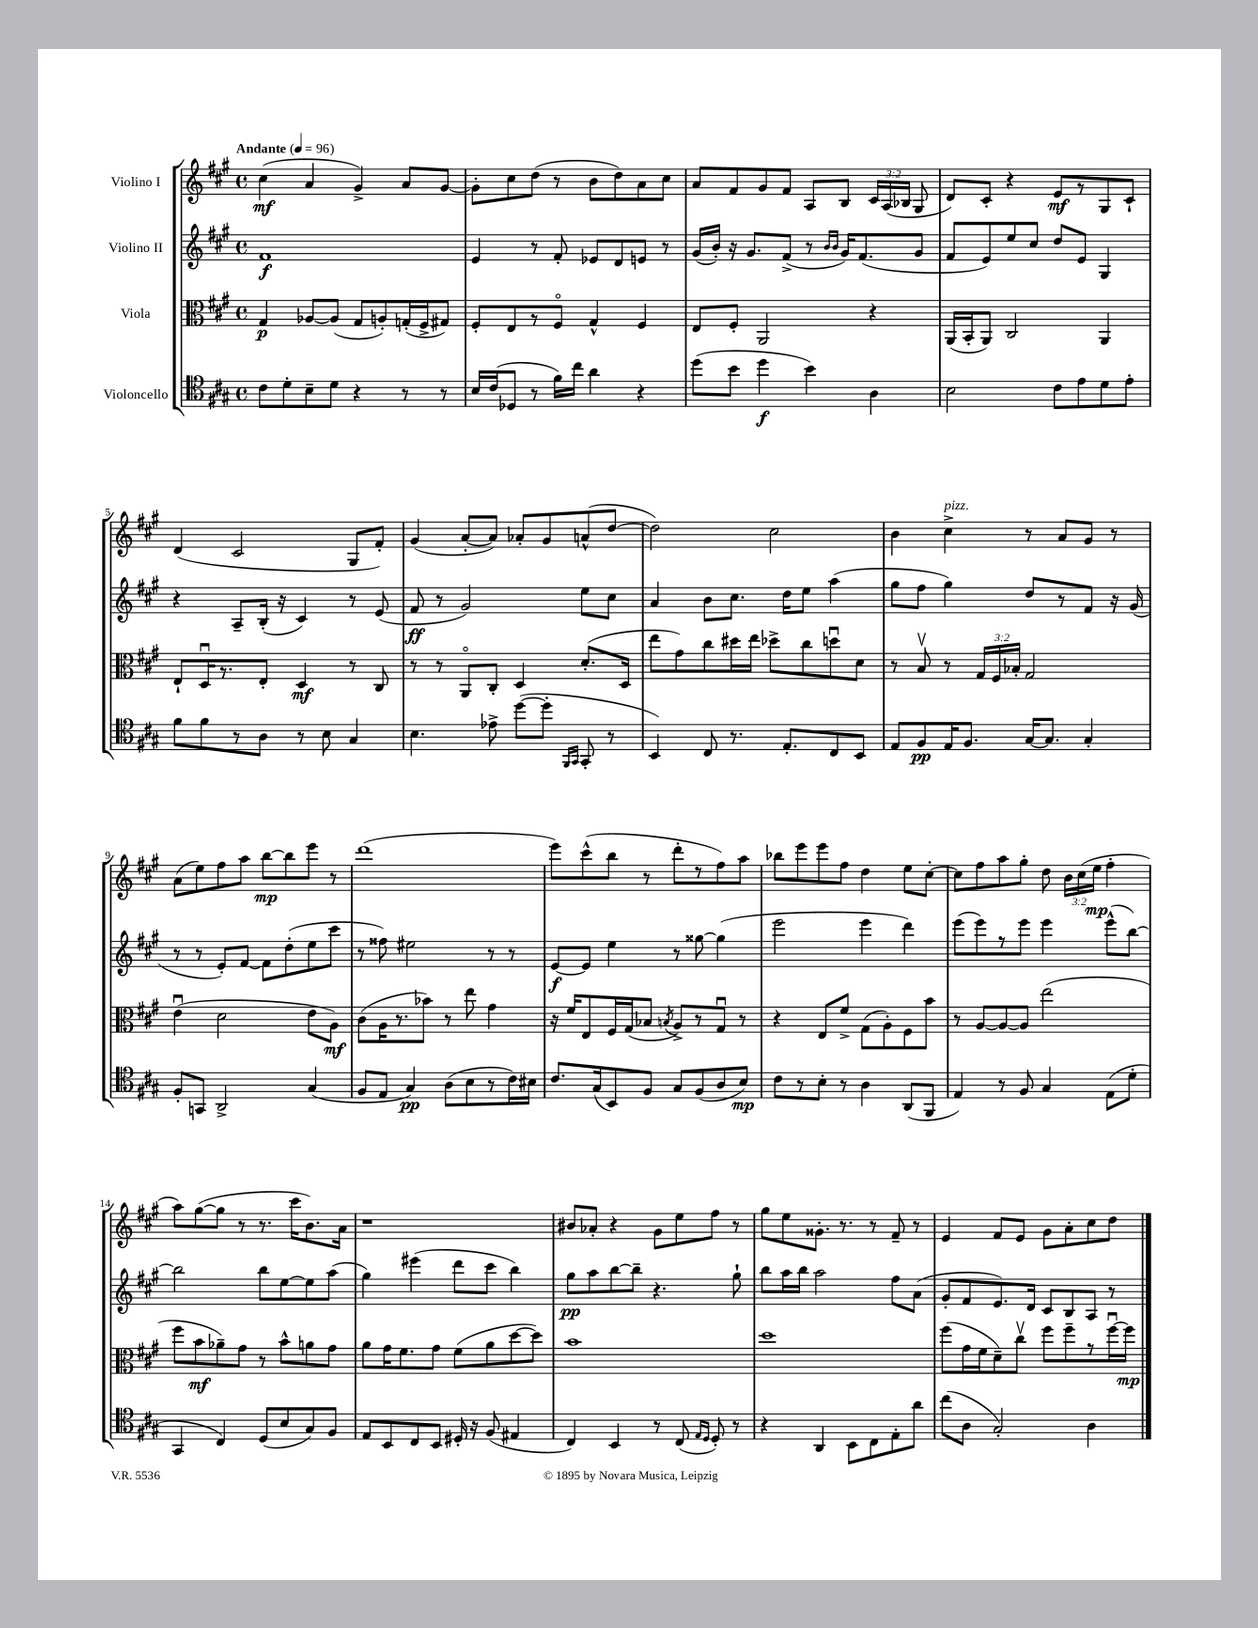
<<
\new StaffGroup <<
\new Staff = "s0" \with { instrumentName = "Violino I" } {
    \clef treble \key a \major \defaultTimeSignature \time 4/4 \override Staff.TupletNumber.text = #tuplet-number::calc-fraction-text \tempo "Andante" 4 = 96
    \autoBeamOff cis''4\mf( a'4 gis'4->) a'8[ gis'8]~ |
    gis'8[-. cis''8 d''8]( r8 b'8[ d''8) a'8 cis''8] |
    a'8[ fis'8 gis'8 fis'8] a8[ b8] \tuplet 3/2 { cis'16[ a16( bes16] } gis8 |
    d'8[) cis'8]-. r4 e'8[\mf r8 gis8 cis'8]-! |
    d'4( cis'2 gis8[ fis'8]-.) |
    gis'4( a'8[~-. a'8]) aes'8[-. gis'8 a'8-^( d''8]~ |
    d''2) cis''2 |
    b'4 cis''4->^\markup { \italic "pizz." } r8 a'8[ gis'8] r8 |
    a'8[( e''8) fis''8 a''8] b''8[~\mp b''8 e'''8] r8 |
    d'''1( |
    e'''8[) cis'''8-^( b''8] r8 d'''8[-. r8 fis''8) a''8] |
    bes''8[ e'''8 e'''8 fis''8] d''4 e''8[ cis''8]~-. |
    cis''8[ fis''8 a''8 gis''8]-. d''8 \tuplet 3/2 { b'16[ cis''16( e''16]\mp } fis''4-. |
    a''8[) gis''8~( gis''8] r8 r8. cis'''16[ b'8.) a'16] |
    r1 |
    bis'8[ aes'8]-. r4 gis'8[ e''8 fis''8] r8 |
    gis''8[ e''8 gisis'8.]-. r8. r8 fis'8-- r8 |
    e'4 fis'8[ e'8] gis'8[ a'8-. cis''8 d''8] \bar "|." |
}
\new Staff = "s1" \with { instrumentName = "Violino II" } {
    \clef treble \key a \major \defaultTimeSignature \time 4/4
    \autoBeamOff fis'1\f |
    e'4 r8 fis'8-. ees'8[ d'8 e'8] r8 |
    gis'16[( b'16]-.) r16 gis'8.[ fis'8]->( r8 \grace { b'16[ b'16] } gis'16[) fis'8.( gis'8] |
    fis'8[ e'8) e''8 cis''8] d''8[ e'8] gis4 |
    r4 a8[-- b16]-.( r16 cis'4) r8 e'8( |
    fis'8\ff r8 gis'2) e''8[ cis''8] |
    a'4 b'8[ cis''8.] d''16[ e''8] a''4( |
    gis''8[ fis''8] gis''4) d''8[ r8 fis'8] r16 gis'16( |
    r8 r8 e'8[-.) fis'8]~ fis'8[ d''8-.( e''8 cis'''8] |
    r8 fisis''8) eis''2 r8 r8 |
    e'8[~\f e'8] e''4 r8 gisis''8~ gisis''4( |
    e'''2 e'''4 d'''4) |
    e'''8[( e'''8) r8 e'''8] e'''4 e'''8[-^( b''8]~) |
    b''2 b''8[ e''8~ e''8 a''8]( |
    gis''4) eis'''4( d'''8[ cis'''8] b''4) |
    gis''8[\pp a''8 b''8~ b''8]-- r4. gis''8-! |
    b''8[ a''16 b''16] a''2 fis''8[ a'8]( |
    gis'8[-. fis'8 e'8.) d'16] cis'8[ b8 a8] r8 \bar "|." |
}
\new Staff = "s2" \with { instrumentName = "Viola" } {
    \clef alto \key a \major \defaultTimeSignature \time 4/4 \override Staff.TupletNumber.text = #tuplet-number::calc-fraction-text
    \autoBeamOff gis4\p aes8[~ aes8]( gis8[ a8-.) g16-.( fis16-> gis8]) |
    fis8[-. e8 r8 fis8]\flageolet gis4-^ fis4 |
    e8[ fis8]-. a,2 r4 |
    a,16[( b,16-. a,8]) cis2 a,4 |
    e8[-! d16\downbow r8. e8]-. d4\mf r8 cis8 |
    r8 r8 a,8[\flageolet cis8]-. d4 d'8.[-.( d16] |
    e''8[ gis'8) cis''8 dis''16 e''16] des''8[-> cis''8 d''8\downbow d'8] |
    r8 b8\upbow r8 \tuplet 3/2 { gis16[ fis16 bes16]-. } gis2 |
    e'4\downbow( d'2 e'8[ a8]\mf) |
    cis'8[( a16 r8. bes'8]) r8 e''8 gis'4 |
    r16 fis'16[ e8 fis16 gis16( bes8] \acciaccatura { b8 } a8[->) r8 gis8]\downbow r8 |
    r4 e8[ fis'8]-> gis8[( a8-.) fis8 b'8] |
    r8 a8[~ a8~ a8] e''2( |
    fis''8[ b'8\mf aes'8--) gis'8] r8 b'8[-^ a'8 gis'8] |
    a'8[ gis'16 fis'8. gis'8] fis'8[( a'8 d''8~ d''8]) |
    b'1 |
    d''1 |
    fis''8[( gis'16 fis'16 d'8--) cis''8]\upbow fis''8[ fis''8-- r8 fis''16~\downbow fis''16]\mp \bar "|." |
}
\new Staff = "s3" \with { instrumentName = "Violoncello" } {
    \clef tenor \key a \major \defaultTimeSignature \time 4/4
    \autoBeamOff cis'8[ d'8-. b8-- d'8] r4 r8 r8 |
    b16[ cis'16( des8] r8 fis'16[) cis''16] a'4 r4 |
    d''8[( b'8] d''4\f b'4) a4 |
    b2 cis'8[ e'8 d'8 e'8]-. |
    fis'8[ fis'8 r8 a8] r8 b8 gis4 |
    b4. ees'8-> d''8[~( d''8]-. \grace { fis,16[ gis,16] } gis,8-. r8 |
    b,4) cis8 r8. e8.[-. cis8 b,8] |
    e8[ fis8\pp e16 fis8.] gis16[~ gis8.] gis4-. |
    fis8[-. g,8] a,2-> gis4( |
    fis8[ e8] gis4\pp) a8[( b8 r8 cis'16) bis16] |
    cis'8.[ gis16( b,8) fis8] gis8[ fis8( a8 b8]\mp) |
    cis'8[ r8 b8]-. r8 a4 a,8[( fis,8] |
    e4) r8 fis8 gis4 e8[( d'8]-. |
    gis,4 cis4) d8[( b8 gis8) fis8] |
    e8[ b,8 cis8 b,8] dis16-. r16 fis8( eis4 |
    cis4) b,4 r8 cis8( \grace { e16[ d16] } d8-.) r8 |
    r4 a,4 b,8[ cis8 e8-. a'8] |
    cis''8[( a8] gis2-.) a4 \bar "|." |
}
>>
>>
